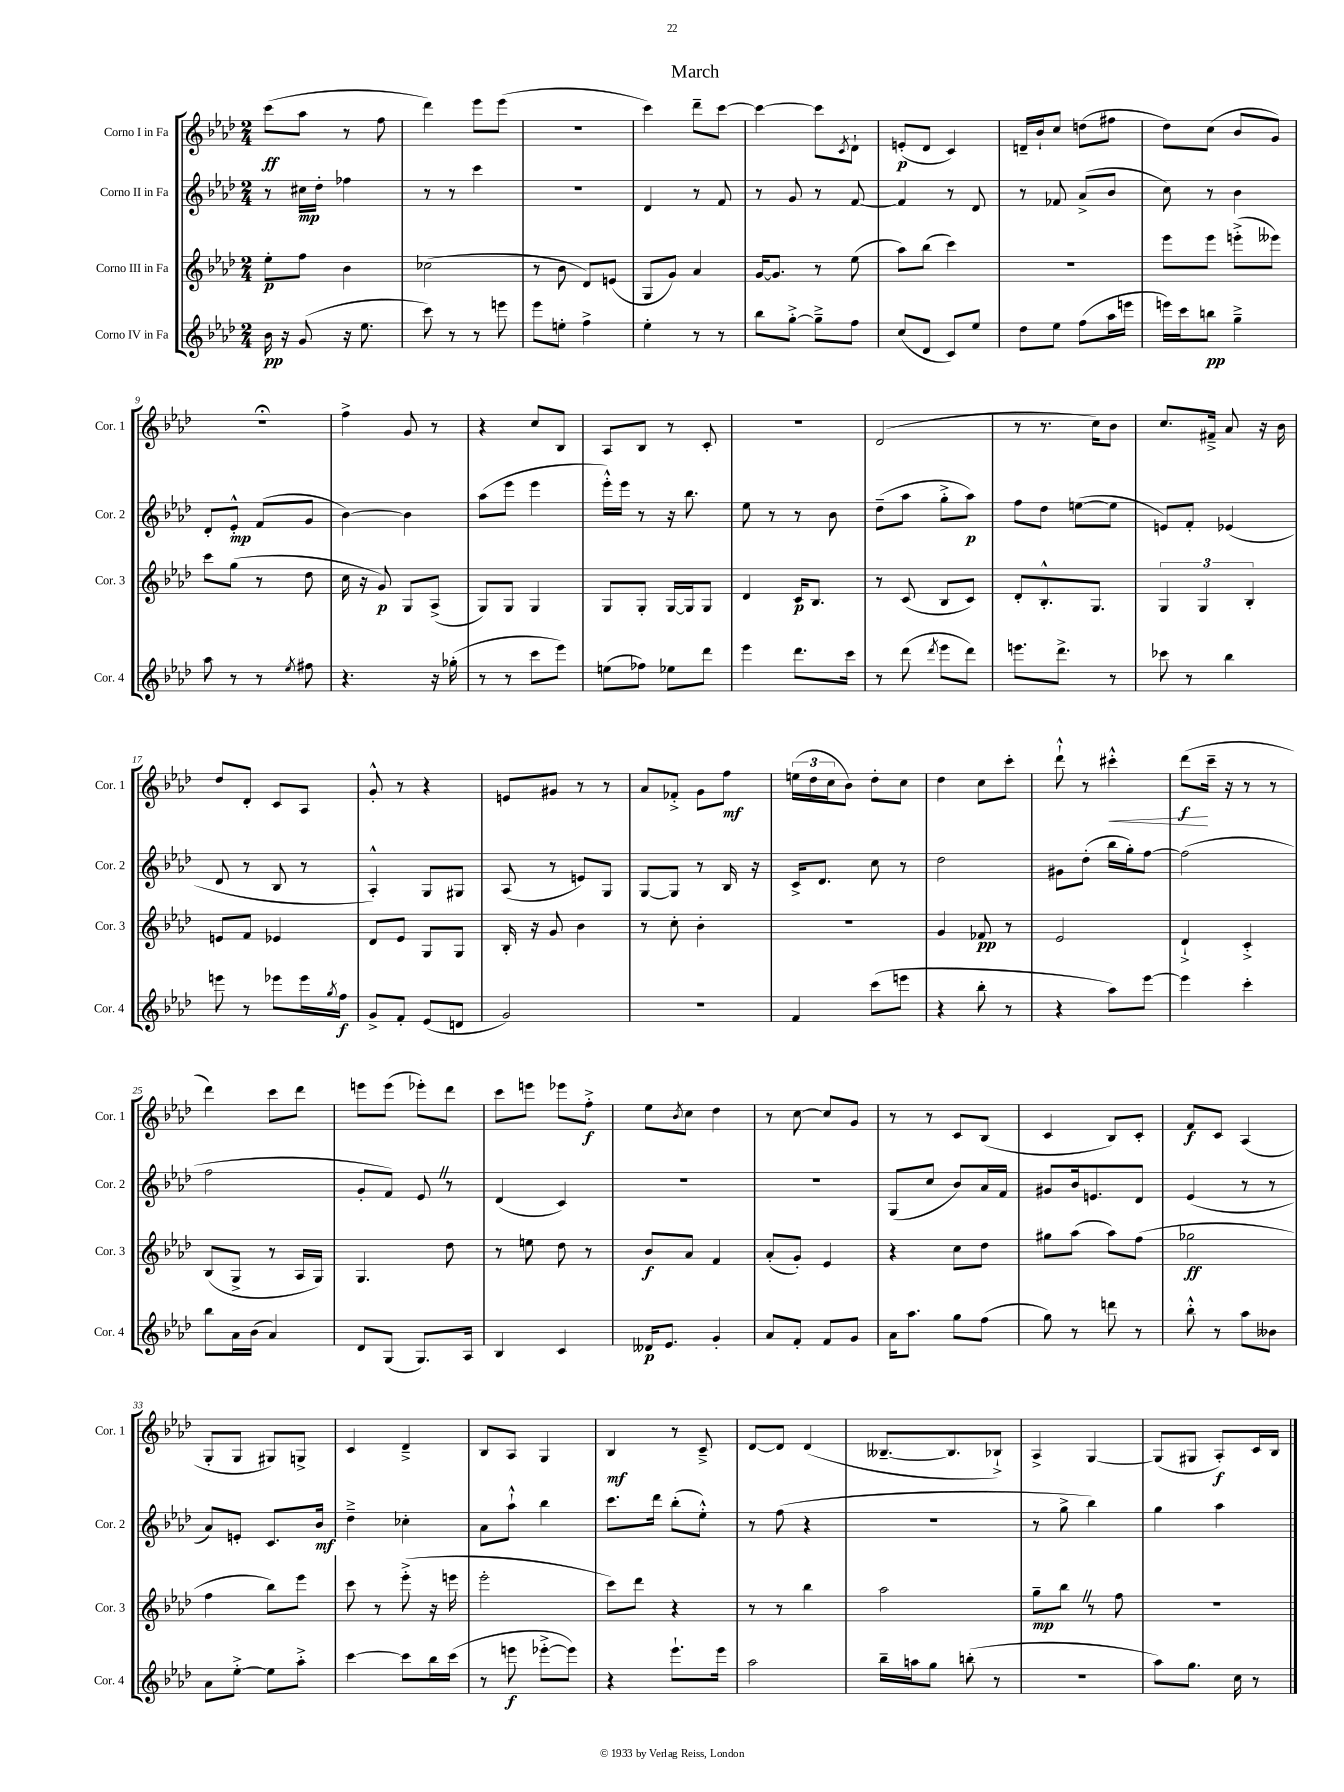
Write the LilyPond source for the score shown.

\header { title = "March" }
<<
\new StaffGroup <<
\new Staff = "s0" \with { instrumentName = "Corno I in Fa" shortInstrumentName = "Cor. 1" } {
    \clef treble \key aes \major \numericTimeSignature \time 2/4
    c'''8\ff( aes''8 r8 f''8 |
    des'''4) ees'''8 ees'''8( |
    R2 |
    c'''4) des'''8-- c'''8~ |
    c'''4~ c'''8 \acciaccatura { c'8 } des'8-! |
    e'8-.\p( des'8 c'4) |
    d'16-- bes'16-! c''8 d''8( fis''8 |
    des''8) c''8( bes'8 g'8) |
    r2\fermata |
    f''4-> g'8 r8 |
    r4 c''8 bes8 |
    aes8 bes8 r8 c'8-. |
    r2 |
    des'2( |
    r8 r8. c''16) bes'8 |
    c''8. fis'16---> aes'8 r16 bes'16 |
    des''8 des'8-. c'8 aes8 |
    g'8-.-^ r8 r4 |
    e'8 gis'8 r8 r8 |
    aes'8 fes'8-.-> g'8 f''8\mf |
    \tuplet 3/2 { e''16( des''16 c''16 } bes'8) des''8-. c''8 |
    des''4 c''8 c'''8-. |
    des'''8-!-^ r8 cis'''4-.-^\< |
    des'''8\f\!( c'''16-- r16 r8 r8 |
    des'''4) c'''8 des'''8 |
    e'''8 e'''8( ees'''8-.) des'''8 |
    c'''8 e'''8 ees'''8 f''8-.->\f |
    ees''8 \acciaccatura { bes'8 } c''8 des''4 |
    r8 c''8~ c''8 g'8 |
    r8 r8 c'8 bes8( |
    c'4 bes8) c'8-. |
    f'8\f c'8 aes4( |
    g8-. g8 gis8) g8-> |
    c'4 des'4---> |
    bes8 aes8 g4 |
    bes4\mf r8 c'8---> |
    des'8~ des'8 des'4( |
    beses8.~-- beses8. bes8-!->) |
    aes4-> g4~ |
    g8( gis8 aes8-.\f) c'16 bes16 \bar "|." |
}
\new Staff = "s1" \with { instrumentName = "Corno II in Fa" shortInstrumentName = "Cor. 2" } {
    \clef treble \key aes \major \numericTimeSignature \time 2/4
    r8 cis''16\mp des''16-. fes''4 |
    r8 r8 c'''4 |
    R2 |
    des'4 r8 f'8 |
    r8 g'8 r8 f'8~ |
    f'4 r8 des'8 |
    r8 fes'8 aes'8->( bes'8 |
    c''8) r8 bes'4 |
    des'8-. ees'8-.-^\mp f'8( g'8 |
    bes'4~) bes'4 |
    aes''8( ees'''8 ees'''4 |
    ees'''16-.-^) ees'''16 r8 r16 bes''8. |
    ees''8 r8 r8 bes'8 |
    des''8--( aes''8 g''8-.-> aes''8\p) |
    f''8 des''8 e''8~( e''8 |
    e'8) f'8-. ees'4( |
    des'8 r8 bes8 r8 |
    aes4-.-^) g8 gis8 |
    aes8( r8 e'8) g8 |
    g8~ g8 r8 bes16 r16 |
    c'16-> des'8. c''8 r8 |
    des''2 |
    gis'8 des''8-.( bes''16 g''16-.) f''8~ |
    f''2( |
    f''2 |
    g'8-. f'8) ees'8 \once \override BreathingSign.text = \markup { \musicglyph "scripts.caesura.straight" } \breathe r8 |
    des'4( c'4) |
    R2 |
    R2 |
    g8( c''8 bes'8) aes'16 f'16 |
    gis'8 bes'16 e'8. des'8 |
    ees'4( r8 r8 |
    aes'8) e'8-. c'8. bes'16\mf |
    des''4---> ces''4-. |
    aes'8 aes''8-!-^ bes''4 |
    c'''8. des'''16 bes''8-.( ees''8-.-^) |
    r8 f''8( r4 |
    r2 |
    r8 g''8-> bes''4) |
    g''4 aes''4 \bar "|." |
}
\new Staff = "s2" \with { instrumentName = "Corno III in Fa" shortInstrumentName = "Cor. 3" } {
    \clef treble \key aes \major \numericTimeSignature \time 2/4
    ees''8-.\p f''8 bes'4 |
    ces''2( |
    r8 bes'8 des'8) e'8( |
    g8 g'8) aes'4 |
    g'16~ g'8. r8 ees''8( |
    aes''8) bes''8( c'''4) |
    r2 |
    ees'''8 ees'''8 e'''8-.->( eeses'''8) |
    c'''8 g''8( r8 des''8 |
    c''16 r16 g'8\p) g8 aes8->( |
    g8) g8 g4 |
    g8 g8-. g16~ g16 g8 |
    des'4 c'16\p bes8. |
    r8 c'8( bes8 c'8) |
    des'8-. bes8.-.-^ g8. |
    \tuplet 3/2 { g4 g4 bes4-. } |
    e'8 f'8 ees'4 |
    des'8 ees'8 g8 g8 |
    bes16-. r16 g'8 bes'4 |
    r8 c''8-. bes'4-. |
    r2 |
    g'4 fes'8\pp r8 |
    ees'2 |
    des'4-!-> c'4-.-> |
    bes8( g8-> r8 aes16 g16) |
    g4. des''8 |
    r8 e''8 des''8 r8 |
    bes'8\f aes'8 f'4 |
    aes'8-.( g'8-.) ees'4 |
    r4 c''8 des''8 |
    gis''8 aes''8( aes''8) f''8( |
    ges''2\ff |
    f''4 bes''8) ees'''8 |
    c'''8 r8 ees'''8-.->( r16 e'''16 |
    ees'''2-. |
    c'''8) des'''8 r4 |
    r8 r8 bes''4 |
    aes''2 |
    g''8--\mp bes''8 \once \override BreathingSign.text = \markup { \musicglyph "scripts.caesura.straight" } \breathe r8 f''8 |
    R2 \bar "|." |
}
\new Staff = "s3" \with { instrumentName = "Corno IV in Fa" shortInstrumentName = "Cor. 4" } {
    \clef treble \key aes \major \numericTimeSignature \time 2/4
    bes'16\pp r16 g'8( r16 ees''8. |
    c'''8) r8 r8 e'''8 |
    ees'''8 e''8-. f''4-> |
    ees''4-. r8 r8 |
    bes''8 g''8~-.-> g''8---> f''8 |
    c''8( des'8 c'8) ees''8 |
    des''8 ees''8 f''8( aes''16 e'''16 |
    e'''16) c'''16 b''8\pp g''4---> |
    aes''8 r8 r8 \acciaccatura { ees''8 } fis''8 |
    r4. r16 ges''16-.( |
    r8 r8 c'''8 ees'''8) |
    e''8( fes''8) ees''8 des'''8 |
    ees'''4 des'''8. c'''16 |
    r8 des'''8( \acciaccatura { des'''8 } ees'''8 des'''8) |
    e'''8. des'''8.-> r8 |
    ces'''8 r8 bes''4 |
    e'''8 r8 ees'''8 ees'''16 \acciaccatura { g''8 } f''16\f |
    g'8-> f'8-. ees'8( d'8 |
    g'2) |
    r2 |
    f'4 c'''8( e'''8 |
    r4 bes''8-. r8 |
    r4 aes''8) ees'''8~ |
    ees'''4 c'''4-. |
    bes''8 aes'16 bes'16( aes'4) |
    des'8 g8( g8.) aes16 |
    bes4 c'4 |
    deses'16\p ees'8. g'4-. |
    aes'8 f'8-. f'8 g'8 |
    aes'16 aes''8. g''8 f''8( |
    g''8) r8 d'''8 r8 |
    bes''8-.-^ r8 aes''8 beses'8 |
    aes'8 ees''8~-.-> ees''8 aes''8-.-> |
    c'''4~ c'''8 bes''16 c'''16( |
    r8 e'''8\f ees'''8~-.-> ees'''8) |
    r4 ees'''8.-! ees'''16 |
    aes''2 |
    bes''16-- a''16 g''8 b''8-.( r8 |
    r2 |
    aes''8) g''8. c''16 r8 \bar "|." |
}
>>
>>
